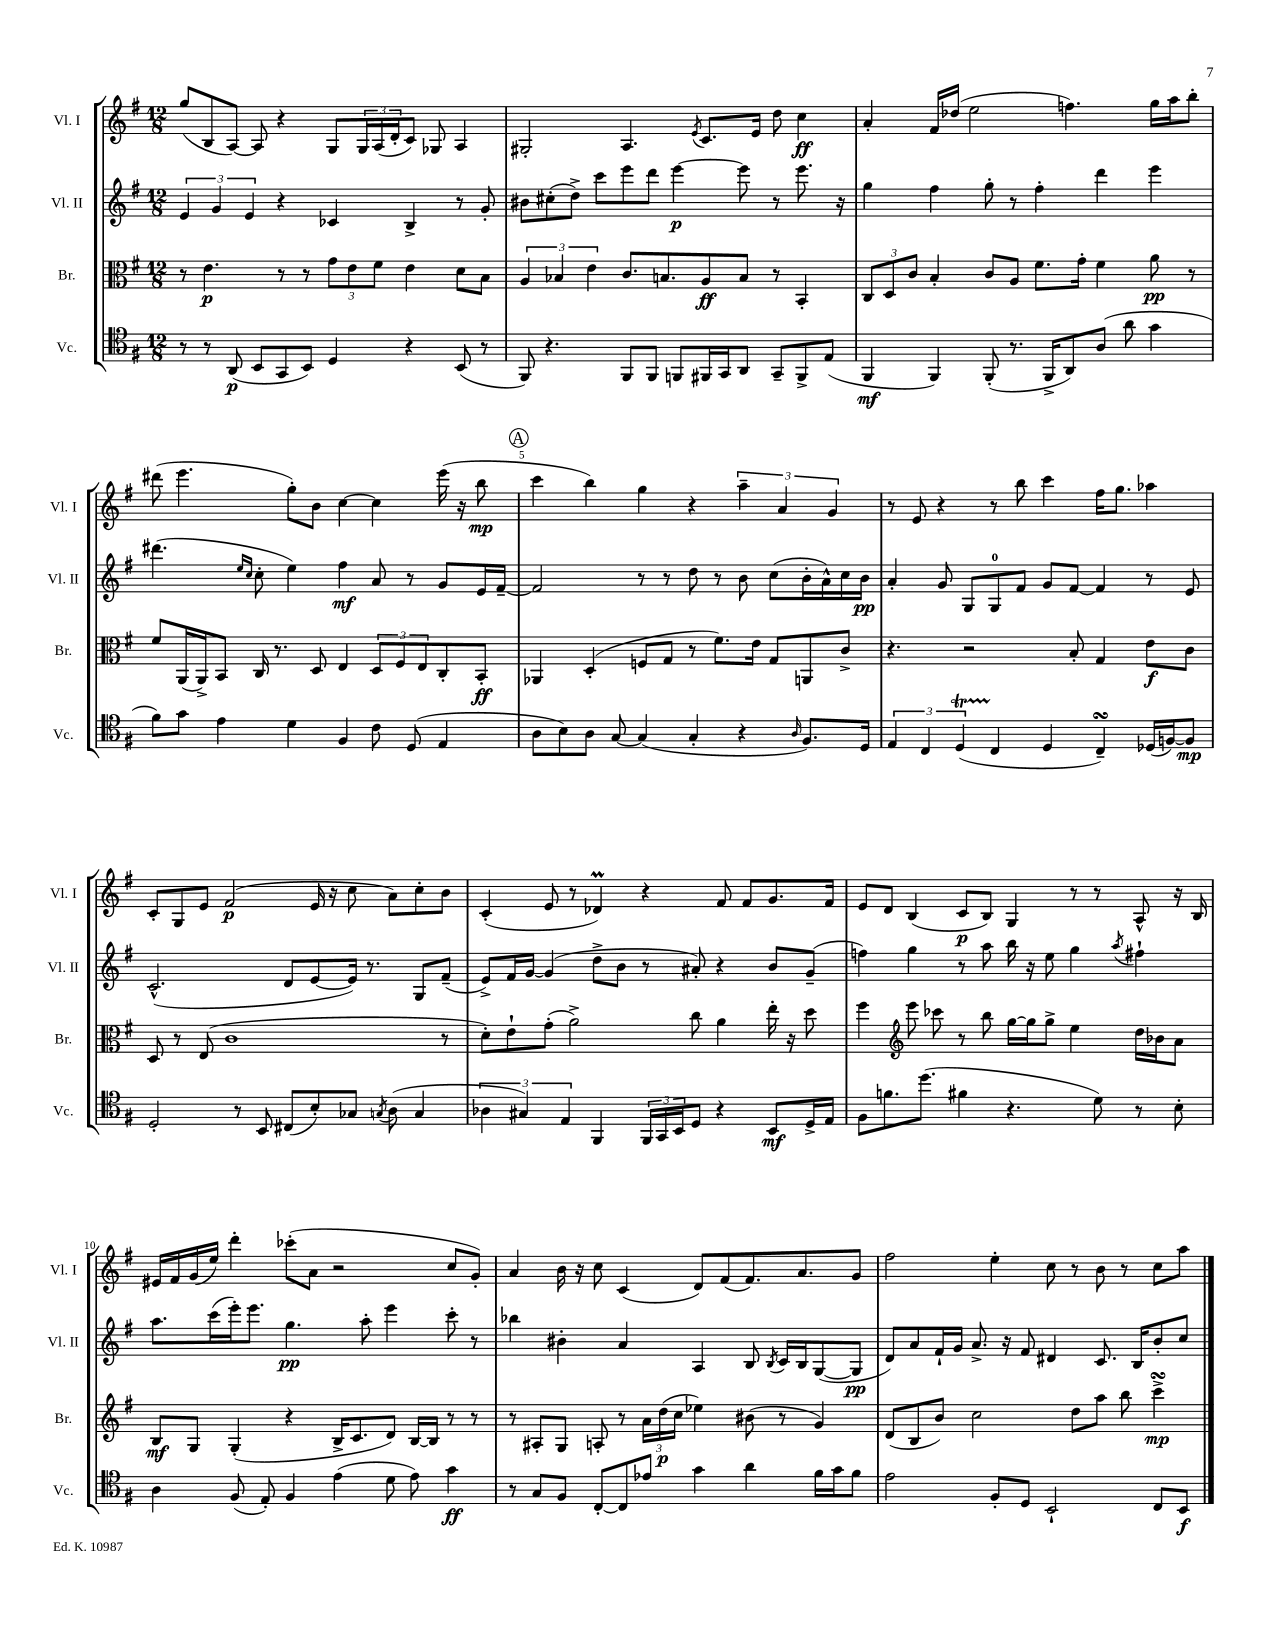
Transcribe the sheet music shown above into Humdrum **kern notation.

**kern	**dynam	**kern	**dynam	**kern	**dynam	**kern	**dynam
*part4	*part4	*part3	*part3	*part2	*part2	*part1	*part1
*staff4	*staff4	*staff3	*staff3	*staff2	*staff2	*staff1	*staff1
*I"Vc.	*	*I"Br.	*	*I"Vl. II	*	*I"Vl. I	*
*I'Vc.	*	*I'Br.	*	*I'Vl. II	*	*I'Vl. I	*
*clefC4	*	*clefC3	*	*clefG2	*	*clefG2	*
*k[f#]	*	*k[f#]	*	*k[f#]	*	*k[f#]	*
*M12/8	*	*M12/8	*	*M12/8	*	*M12/8	*
=1	=1	=1	=1	=1	=1	=1	=1
8r	.	8r	.	6e/	.	(8gg/L	.
8r	.	4.e\	p	.	.	8B/	.
.	.	.	.	6g/	.	.	.
(8AA/	p	.	.	.	.	[8A/J)	.
.	.	.	.	6e/	.	.	.
8BB/L	.	.	.	.	.	8A/]	.
8GG/	.	8r	.	4r	.	4r	.
8BB/J)	.	8r	.	.	.	.	.
4D/	.	12g\L	.	4c-X/	.	8G/L	.
.	.	12e\	.	.	.	.	.
.	.	.	.	.	.	24G/L	.
.	.	12f#\J	.	.	.	(24A/	.
.	.	.	.	.	.	24d'/J	.
4r	.	4e\	.	4B^/	.	8c/J)	.
.	.	.	.	.	.	8G-X/	.
(8BB/	.	8d\L	.	8r	.	4A/	.
8r	.	8B\J	.	8g'/	.	.	.
=2	=2	=2	=2	=2	=2	=2	=2
8FF#/)	.	6A/	.	8b#X\L	.	2G#X'/	.
4.r	.	.	.	(8cc#X'\	.	.	.
.	.	6B-X/	.	.	.	.	.
.	.	.	.	8dd^\J)	.	.	.
.	.	6e\	.	.	.	.	.
.	.	.	.	8ccc\L	.	.	.
8FF#/L	.	8.c/L	.	8eee\	.	4.A/	.
8FF#/J	.	.	.	8ddd\J	.	.	.
.	.	8.Bn/	.	.	.	.	.
8FFn/L	.	.	.	[4eee\	p	.	.
.	.	.	.	.	.	8qe/	.
16FF#X/L	.	8A/	ff	.	.	8.c/L	.
16GG/J	.	.	.	.	.	.	.
8AA/J	.	8B/J	.	8eee\]	.	.	.
.	.	.	.	.	.	16e/Jk	.
8GG~/L	.	8r	.	8r	.	8dd\	.
8FF#^/	.	4BB'/	.	8.eee\	.	4cc\	ff
(8E/J	.	.	.	.	.	.	.
.	.	.	.	16r	.	.	.
=3	=3	=3	=3	=3	=3	=3	=3
4FF#/	mf	12C/L	.	4gg\	.	4a'/	.
.	.	12D/	.	.	.	.	.
.	.	12c/J	.	.	.	.	.
4FF#/)	.	4B'/	.	4ff#\	.	16f#/LL	.
.	.	.	.	.	.	(16dd-X/JJ	.
.	.	.	.	.	.	2ee\	.
(8FF#'/	.	8c/L	.	8gg'\	.	.	.
8.r	.	8A/J	.	8r	.	.	.
.	.	8.f#\L	.	4ff#'\	.	.	.
16FF#^/KL	.	.	.	.	.	.	.
8AA/)	.	.	.	.	.	4.ffn\)	.
.	.	16g'\Jk	.	.	.	.	.
(8A/J	.	4f#\	.	4ddd\	.	.	.
8a\	.	.	.	.	.	.	.
4g\	.	8a\	pp	4eee\	.	16gg\LL	.
.	.	.	.	.	.	16aa\J	.
.	.	8r	.	.	.	8bb'\J	.
!!LO:LB:g=z
=4	=4	=4	=4	=4	=4	=4	=4
8f#\L)	.	8f#/L	.	(4.ddd#X\	.	(8ddd#X\	.
8g\J	.	(16AA/L	.	.	.	4.eee\	.
.	.	16AA^/J)	.	.	.	.	.
4e\	.	8BB/J	.	.	.	.	.
.	.	.	.	16qqee/LL	.	.	.
.	.	.	.	16qqcc/JJ	.	.	.
.	.	16C/	.	8cc'\	.	.	.
.	.	8.r	.	.	.	.	.
4d\	.	.	.	4ee\)	.	8gg'\L)	.
.	.	8D/	.	.	.	8b\J	.
4F#/	.	4E/	.	4ff#\	mf	[4cc\	.
8c\	.	12D/L	.	8a/	.	4cc\]	.
.	.	12F#/	.	.	.	.	.
(8D/	.	.	.	8r	.	.	.
.	.	12E/	.	.	.	.	.
4E/	.	8C'/	.	8g/L	.	(16eee\	.
.	.	.	.	.	.	16r	.
.	.	8BB'/J	ff	16e/L	.	8bb\	mp
.	.	.	.	[16f#~/JJ	.	.	.
!!LO:REH:place=s1:t=A
=5	=5	=5	=5	=5	=5	=5	=5
8A\L	.	4AA-X/	.	2f#/]	.	4ccc\	.
8B\)	.	.	.	.	.	.	.
8A\J	.	(4D'/	.	.	.	4bb\)	.
[8G/	.	.	.	.	.	.	.
(4G/]	.	8Fn/L	.	8r	.	4gg\	.
.	.	8G/J	.	8r	.	.	.
4G'/	.	8r	.	8dd\	.	4r	.
.	.	8.f#\L)	.	8r	.	.	.
4r	.	.	.	8b\	.	6aa~\	.
.	.	16e\Jk	.	.	.	.	.
.	.	8G/L	.	(8cc\L	.	.	.
.	.	.	.	.	.	6a/	.
16qqA/	.	.	.	.	.	.	.
8.F#/L)	.	8AAn/	.	16b'\L	.	.	.
.	.	.	.	16a^^\)	.	.	.
.	.	.	.	.	.	6g/	.
.	.	8c^/J	.	16cc\	.	.	.
16D/Jk	.	.	.	16b\JJ	pp	.	.
=6	=6	=6	=6	=6	=6	=6	=6
6E/	.	4.r	.	4a'/	.	8r	.
.	.	.	.	.	.	8e/	.
6C/	.	.	.	.	.	.	.
.	.	.	.	8g/	.	4r	.
(6DT/	.	.	.	.	.	.	.
.	.	2r	.	8G/L	.	.	.
4C/	.	.	.	8G/	.	8r	.
.	.	.	.	8f#/J	.	8bb\	.
4D/	.	.	.	8g/L	.	4ccc\	.
.	.	8B'/	.	[8f#/J	.	.	.
4CsSSs~/)	.	4G/	.	4f#/]	.	16ff#\KL	.
.	.	.	.	.	.	8.gg\J	.
(16D-X/LL	.	8e\L	f	8r	.	4aa-X\	.
[16Fn/J)	.	.	.	.	.	.	.
8F/J]	mp	8c\J	.	8e/	.	.	.
!!LO:LB:g=z
=7	=7	=7	=7	=7	=7	=7	=7
2D'/	.	8D/	.	(2.c^^/	.	8c'/L	.
.	.	8r	.	.	.	8G/	.
.	.	(8E/	.	.	.	8e/J	.
.	.	1c	.	.	.	(2f#/	p
8r	.	.	.	.	.	.	.
8BB/	.	.	.	.	.	.	.
(8C#X/L	.	.	.	8d/L	.	.	.
8B'/)	.	.	.	[8e/	.	16e/	.
.	.	.	.	.	.	16r	.
8G-X/J	.	.	.	16e/Jk])	.	8cc\	.
.	.	.	.	8.r	.	.	.
8qGn/	.	.	.	.	.	.	.
(8A\	.	.	.	.	.	8a\L)	.
4G/	.	.	.	8G/L	.	8cc'\	.
.	.	8r	.	(8f#~/J	.	8b\J	.
=8	=8	=8	=8	=8	=8	=8	=8
6A-X\	.	8d'\L)	.	8e^/L)	.	(4c'/	.
.	.	8e`\	.	16f#/L	.	.	.
6G#X/)	.	.	.	.	.	.	.
.	.	.	.	[16g/JJ	.	.	.
.	.	(8g'\J	.	(4g/]	.	8e/	.
6E/	.	.	.	.	.	.	.
.	.	2a^\)	.	.	.	8r	.
4FF#/	.	.	.	8dd^\L	.	4d-XM/)	.
.	.	.	.	8b\J	.	.	.
24FF#/LL	.	.	.	8r	.	4r	.
24GG/	.	.	.	.	.	.	.
24BB/J	.	.	.	.	.	.	.
8D/J	.	8cc\	.	8a#X'/)	.	.	.
4r	.	4a\	.	4r	.	8f#/	.
.	.	.	.	.	.	8f#/L	.
8BB/L	mf	16ee'\	.	8b/L	.	8.g/	.
.	.	16r	.	.	.	.	.
16D^/L	.	8dd\	.	(8g~/J	.	.	.
16E/JJ	.	.	.	.	.	16f#/Jk	.
=9	=9	=9	=9	=9	=9	=9	=9
8F#\L	.	4ff#\	.	4ffn\)	.	8e/L	.
8.fn\	.	.	.	.	.	8d/J	.
*	*	*clefG2	*	*	*	*	*
.	.	8eee\	.	4gg\	.	(4B/	.
(8.dd\J	.	.	.	.	.	.	.
.	.	8ccc-X\	.	.	.	.	.
4f#X\	.	8r	.	8r	.	8c/L	p
.	.	8bb\	.	8aa\	.	8B/J)	.
4.r	.	[16gg\LL	.	16bb\	.	4G/	.
.	.	16gg\J]	.	16r	.	.	.
.	.	8gg^\J	.	8ee\	.	.	.
.	.	4ee\	.	4gg\	.	8r	.
8d\)	.	.	.	.	.	8r	.
.	.	.	.	8qaa/	.	.	.
8r	.	16dd\LL	.	4ff#X`\	.	8A^^/	.
.	.	16b-X\J	.	.	.	.	.
8B'\	.	8a\J	.	.	.	16r	.
.	.	.	.	.	.	16B/	.
!!LO:LB:g=z
=10	=10	=10	=10	=10	=10	=10	=10
4A\	.	8B/L	mf	8.aa\L	.	16e#X/LL	.
.	.	.	.	.	.	16f#/	.
.	.	8G/J	.	.	.	(16g/	.
.	.	.	.	(16ccc\L	.	16ee/JJ)	.
(8F#/	.	(4G'/	.	16eee'\J)	.	4ddd'\	.
.	.	.	.	8.eee\J	.	.	.
8E'/)	.	.	.	.	.	.	.
4F#/	.	4r	.	4.gg\	pp	(8ccc-X'\L	.
.	.	.	.	.	.	8a\J	.
(4e\	.	16B^/KL	.	.	.	2r	.
.	.	8.c/	.	.	.	.	.
.	.	.	.	8aa'\	.	.	.
8d\	.	8d/J)	.	4eee\	.	.	.
8e\)	.	[16B/LL	.	.	.	.	.
.	.	16B/JJ]	.	.	.	.	.
4g\	ff	8r	.	8ccc'\	.	8cc/L	.
.	.	8r	.	8r	.	8g'/J)	.
=11	=11	=11	=11	=11	=11	=11	=11
8r	.	8r	.	4bb-X\	.	4a/	.
8G/L	.	8A#X'/L	.	.	.	.	.
8F#/J	.	8G/J	.	4b#X'\	.	16b\	.
.	.	.	.	.	.	16r	.
[8C'/L	.	8An'/	.	.	.	8cc\	.
8C/]	.	8r	.	4a/	.	(4c/	.
8e-X/J	.	24a\LL	.	.	.	.	.
.	.	(24dd\	p	.	.	.	.
.	.	24cc\JJ	.	.	.	.	.
4g\	.	4ee-X\)	.	4A/	.	8d/L)	.
.	.	.	.	.	.	(8f#/	.
4a\	.	(8b#X\	.	8B/	.	8.f#/)	.
.	.	.	.	8qB/	.	.	.
.	.	8r	.	16c/LL	.	.	.
.	.	.	.	16B/J	.	8.a/	.
16f#\LL	.	4g/)	.	([8G/	.	.	.
16g\J	.	.	.	.	.	.	.
8f#\J	.	.	.	8G/J]	pp	8g/J	.
=12	=12	=12	=12	=12	=12	=12	=12
2e\	.	(8d/L	.	8d/L)	.	2ff#\	.
.	.	8B/	.	8a/	.	.	.
.	.	8b/J)	.	16f#`/L	.	.	.
.	.	.	.	16g/JJ	.	.	.
.	.	2cc\	.	8.a^/	.	.	.
8F#'/L	.	.	.	.	.	4ee'\	.
.	.	.	.	16r	.	.	.
8D/J	.	.	.	8f#/	.	.	.
2BB`/	.	.	.	4d#X/	.	8cc\	.
.	.	8dd\L	.	.	.	8r	.
.	.	8aa\J	.	8.c/	.	8b\	.
.	.	8bb\	.	.	.	8r	.
.	.	.	.	16B/KL	.	.	.
8C/L	.	4cccsSSs^\	mp	8b'/	.	8cc\L	.
8BB/J	f	.	.	8cc/J	.	8aa\J	.
==	==	==	==	==	==	==	==
*-	*-	*-	*-	*-	*-	*-	*-
